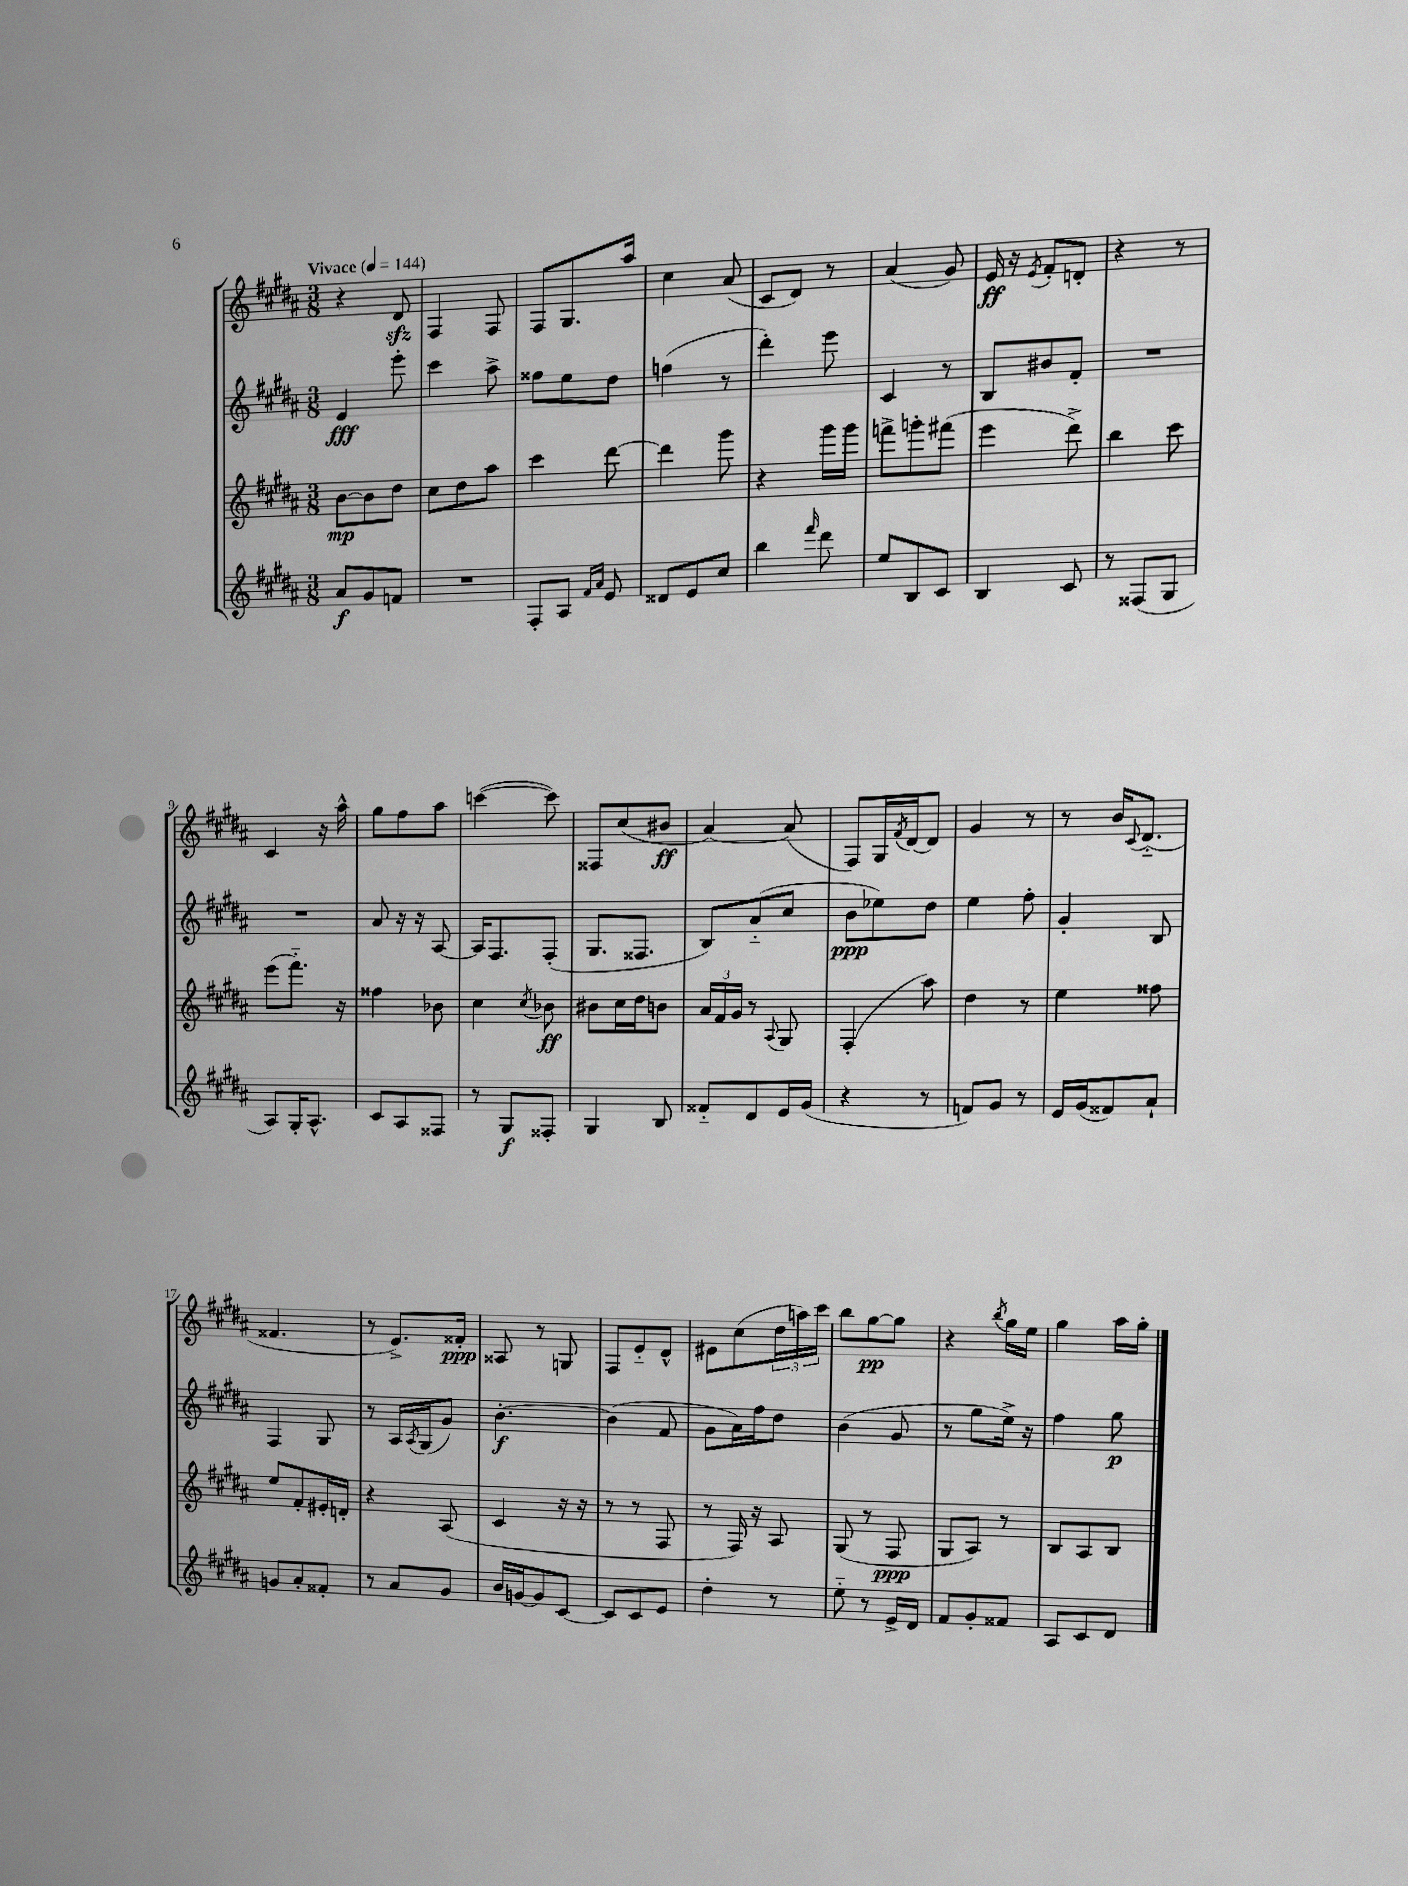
<<
\new StaffGroup <<
\new Staff = "s0" {
    \clef treble \key b \major \numericTimeSignature \time 3/8 \tempo "Vivace" 4 = 144
    r4 dis'8\sfz |
    fis4 fis8 |
    fis8 gis8. ais''16 |
    cis''4 ais'8( |
    cis'8 dis'8) r8 |
    ais'4( gis'8) |
    e'16\ff r16 \acciaccatura { e'8 } fis'8-. d'8-. |
    r4 r8 |
    cis'4 r16 ais''16-^ |
    gis''8 fis''8 ais''8 |
    c'''4~( c'''8) |
    fisis8 cis''8( bis'8\ff |
    ais'4~) ais'8( |
    fis8) gis16 \acciaccatura { fis'8 } dis'16~ dis'8 |
    gis'4 r8 |
    r8 b'16 \appoggiatura { cis'8 } dis'8.-_( |
    fisis'4. |
    r8 e'8.->) fisis'16-.\ppp |
    aisis8 r8 g8 |
    fis8 e'8-_ dis'8-^ |
    eis'8 cis''8( \tuplet 3/2 { dis''16 a''16) cis'''16 } |
    b''8 gis''8~\pp gis''8 |
    r4 \acciaccatura { b''8 } gis''16 e''16 |
    gis''4 ais''16 gis''16-. \bar "|." |
}
\new Staff = "s1" {
    \clef treble \key b \major \numericTimeSignature \time 3/8
    e'4\fff e'''8-. |
    cis'''4 ais''8-> |
    fisis''8 e''8 dis''8 |
    f''4( r8 |
    dis'''4-.) e'''8 |
    cis'4 r8 |
    b8 bis'8 fis'8-. |
    R4. |
    R4. |
    ais'8 r16 r16 ais8~ |
    ais16 fis8. fis8-.( |
    gis8. fisis8. |
    b8) ais'8-_( cis''8 |
    b'8\ppp ees''8) dis''8 |
    e''4 fis''8-. |
    gis'4-. b8 |
    fis4 gis8 |
    r8 ais16 \acciaccatura { ais8 } gis16( gis'8) |
    b'4.~-.\f |
    b'4( fis'8 |
    gis'8 ais'16) fis''16 dis''8 |
    b'4( gis'8 |
    r8 gis''8 e''16->) r16 |
    fis''4 gis''8\p \bar "|." |
}
\new Staff = "s2" {
    \clef treble \key b \major \numericTimeSignature \time 3/8
    b'8~\mp b'8 dis''8 |
    cis''8 dis''8 ais''8 |
    cis'''4 dis'''8~ |
    dis'''4 gis'''8 |
    r4 gis'''16 gis'''16 |
    f'''8-> g'''8-. fis'''8( |
    e'''4 dis'''8->) |
    b''4 cis'''8 |
    e'''8( fis'''8.-_) r16 |
    fisis''4 bes'8 |
    cis''4 \acciaccatura { cis''8 } bes'8\ff |
    bis'8 cis''16 dis''16 b'8 |
    \tuplet 3/2 { ais'16 fis'16 gis'16 } r8 \appoggiatura { ais8 } gis8 |
    fis4-.( ais''8) |
    dis''4 r8 |
    e''4 fisis''8 |
    e''8 fis'8-. eis'16-. d'16-. |
    r4 ais8( |
    cis'4 r16 r16 |
    r8 r8 fis8 |
    r8 fis16) r16 ais8 |
    gis8( r8 fis8\ppp |
    gis8 ais8) r8 |
    b8 ais8 b8 \bar "|." |
}
\new Staff = "s3" {
    \clef treble \key b \major \numericTimeSignature \time 3/8
    ais'8\f gis'8 f'8 |
    R4. |
    fis8-. ais8 \grace { fis'16 ais'16 } e'8 |
    disis'8 e'8 cis''8 |
    b''4 \grace { fis'''16 } dis'''8 |
    e''8 b8 cis'8 |
    b4 cis'8 |
    r8 fisis8( gis8 |
    ais8) gis16-. ais8.-^ |
    cis'8 ais8 fisis8 |
    r8 gis8\f fisis8-. |
    gis4 b8 |
    fisis'8-_ dis'8 e'16 gis'16( |
    r4 r8 |
    f'8) gis'8 r8 |
    e'16 gis'16( fisis'8) ais'8-! |
    g'8 ais'8-. fisis'8-. |
    r8 ais'8 gis'8 |
    b'16 g'16~ g'8 cis'8~ |
    cis'8 cis'8 e'8 |
    dis''4-. r8 |
    e''8-_ r8 e'16-> dis'16 |
    fis'8 gis'8-. fisis'8 |
    ais8 cis'8 dis'8 \bar "|." |
}
>>
>>
